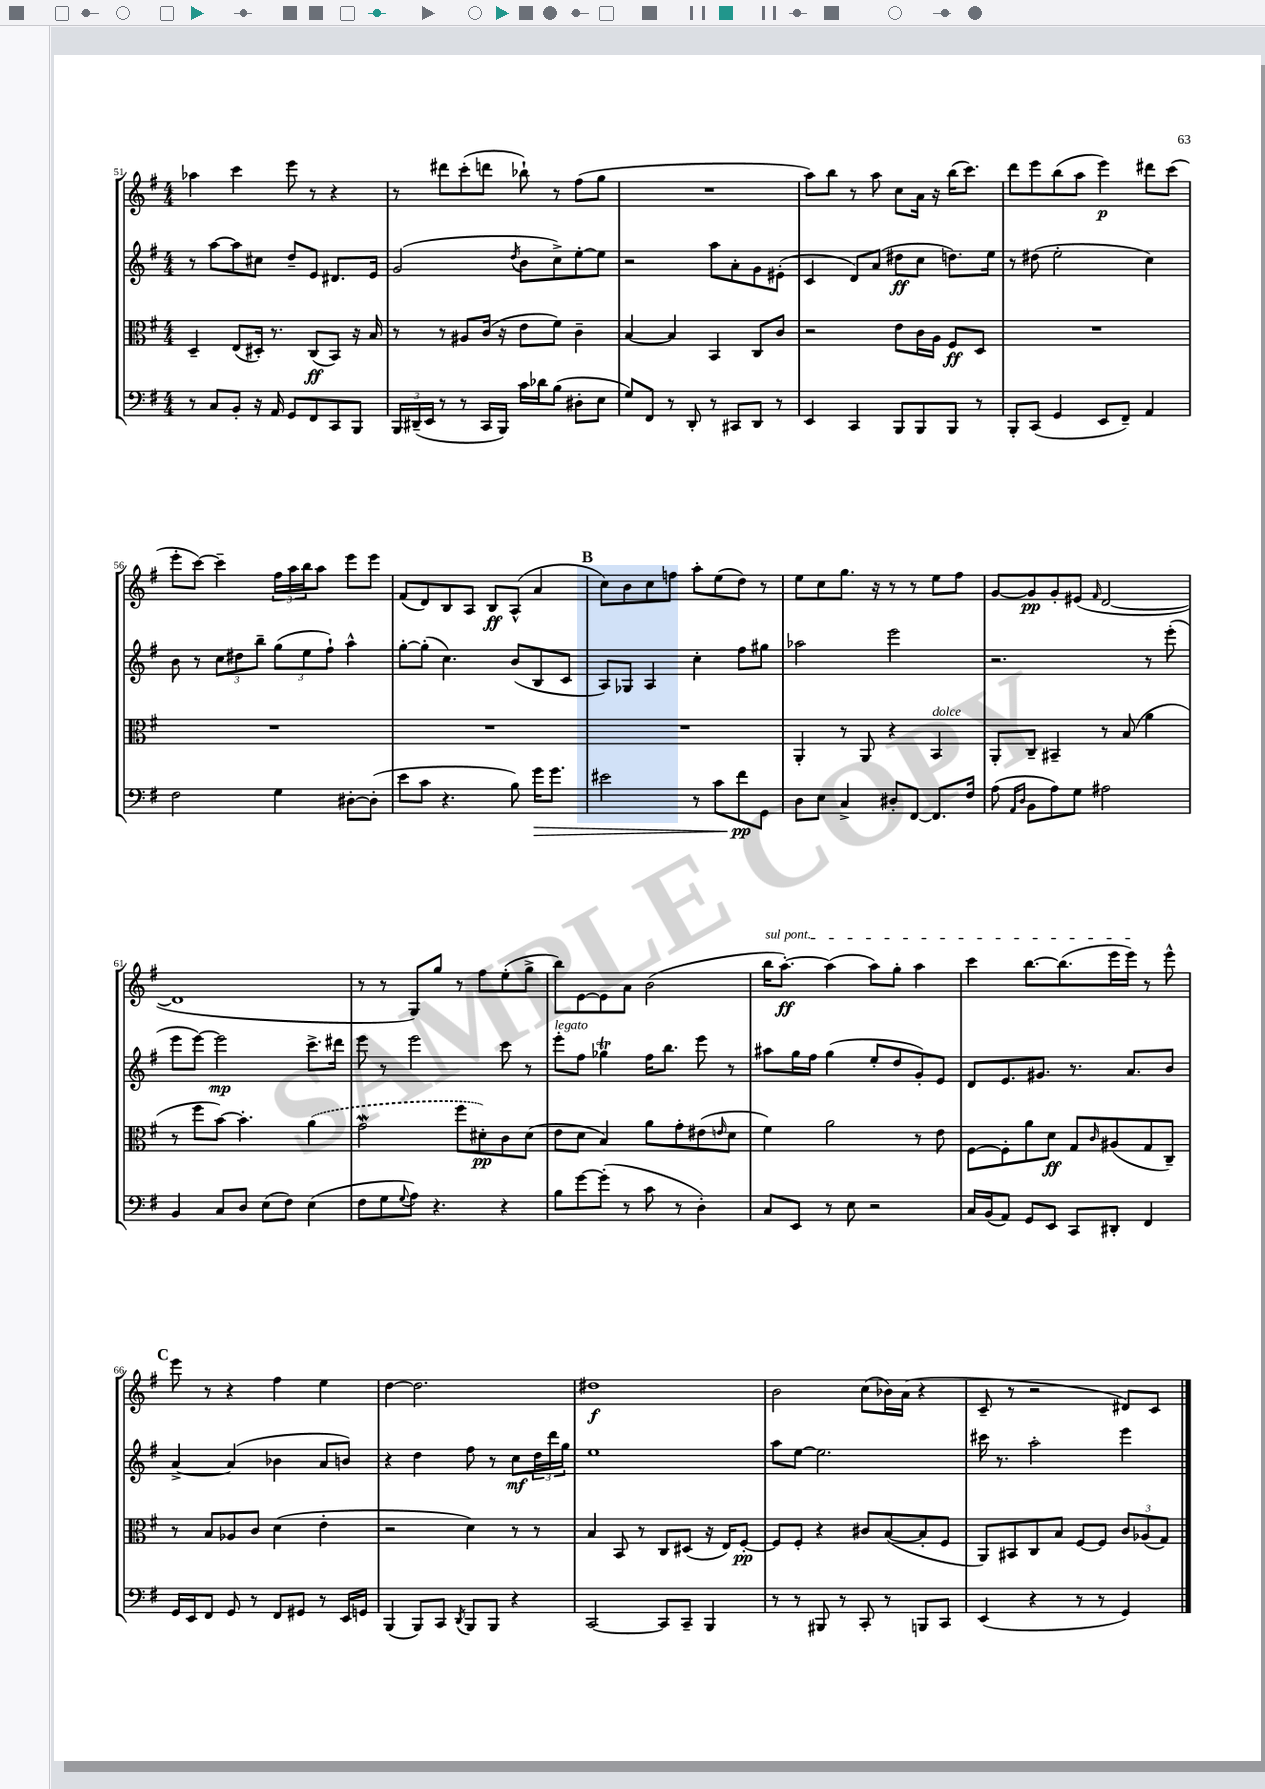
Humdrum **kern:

**kern	**dynam	**kern	**dynam	**kern	**dynam	**kern	**dynam
*part4	*part4	*part3	*part3	*part2	*part2	*part1	*part1
*staff4	*staff4	*staff3	*staff3	*staff2	*staff2	*staff1	*staff1
*clefF4	*	*clefC3	*	*clefG2	*	*clefG2	*
*k[f#]	*	*k[f#]	*	*k[f#]	*	*k[f#]	*
*M4/4	*	*M4/4	*	*M4/4	*	*M4/4	*
=51	=51	=51	=51	=51	=51	=51	=51
8r	.	4D~/	.	8r	.	4aa-X\	.
8C/L	.	.	.	[8aa\L	.	.	.
8BB'/J	.	(8E/L	.	8aa\]	.	4ccc\	.
16r	.	16D#X'/Jk)	.	8cc#X\J	.	.	.
16AA/	.	8.r	.	.	.	.	.
8GG/L	.	.	.	8dd~/L	.	8eee\	.
8FF#/	.	(8C/L	ff	8e/J	.	8r	.
8CC/	.	8BB/J)	.	8.d#X/L	.	4r	.
8BBB/J	.	16r	.	.	.	.	.
.	.	16B/	.	16e/Jk	.	.	.
=52	=52	=52	=52	=52	=52	=52	=52
24BBB/LL	.	8r	.	(2g/	.	8r	.
(24DD#X~/	.	.	.	.	.	.	.
24EE/JJ	.	.	.	.	.	.	.
8r	.	8r	.	.	.	8ddd#X\L	.
8r	.	8A#X/L	.	.	.	(8ccc'\	.
16CC/LL	.	(16c/Jk	.	.	.	8dddn\J	.
16BBB/JJ)	.	16r	.	.	.	.	.
.	.	.	.	8qdd/	.	.	.
16c\LL	.	8e\L	.	8b\L	.	8bb-X`\)	.
16d-X\J	.	.	.	.	.	.	.
(8B\J	.	8f#\J)	.	8cc^\)	.	8r	.
8D#X'\L	.	4c~\	.	[8ee'\	.	(8ff#\L	.
8E\J	.	.	.	8ee\J]	.	8gg\J	.
=53	=53	=53	=53	=53	=53	=53	=53
8G/L)	.	[4B/	.	2r	.	1r	.
8FF#/J	.	.	.	.	.	.	.
8r	.	4B/]	.	.	.	.	.
8DD'/	.	.	.	.	.	.	.
8r	.	4BB/	.	8aa\L	.	.	.
8CC#X/L	.	.	.	8a'\	.	.	.
8DD/J	.	8C/L	.	8g\	.	.	.
8r	.	8c/J	.	(8e#X'\J	.	.	.
=54	=54	=54	=54	=54	=54	=54	=54
4EE/	.	2r	.	4c/	.	8aa\L)	.
.	.	.	.	.	.	8bb\J	.
4CC/	.	.	.	8d/L)	.	8r	.
.	.	.	.	(8a/J	.	8aa\	.
8BBB/L	.	8e\L	.	8dd#X\L	ff	8cc\L	.
8BBB/	.	16c\L	.	8cc\J	.	16a\Jk	.
.	.	16A\JJ	.	.	.	16r	.
8BBB/J	.	8F#/L	ff	8.ddn\L)	.	(16bb\KL	.
.	.	.	.	.	.	8.ccc\J)	.
8r	.	8D/J	.	.	.	.	.
.	.	.	.	16ee\Jk	.	.	.
=55	=55	=55	=55	=55	=55	=55	=55
8BBB'/L	.	1r	.	8r	.	8ddd\L	.
(8CC/J	.	.	.	(8dd#X\	.	8eee\	.
4GG/	.	.	.	2ee'\	.	(8bb\	.
.	.	.	.	.	.	8aa\J	.
8EE/L	.	.	.	.	.	4eee\)	p
8FF#~/J)	.	.	.	.	.	.	.
4AA/	.	.	.	4cc\)	.	8ddd#X\L	.
.	.	.	.	.	.	(8ccc\J	.
!!LO:LB:g=z
=56	=56	=56	=56	=56	=56	=56	=56
2F#\	.	1r	.	8b\	.	8eee'\L	.
.	.	.	.	8r	.	[8ccc\J)	.
.	.	.	.	12cc\L	.	4ccc~\]	.
.	.	.	.	12dd#X\	.	.	.
.	.	.	.	12bb~\J	.	.	.
4G\	.	.	.	(12gg\L	.	24ff#\LL	.
.	.	.	.	.	.	24aa\	.
.	.	.	.	12ee\	.	24bb\J	.
.	.	.	.	.	.	8aa\J	.
.	.	.	.	12ff#`\J)	.	.	.
[8D#X'\L	.	.	.	4aa^^\	.	8eee\L	.
(8D#'\J]	.	.	.	.	.	8eee\J	.
=57	=57	=57	=57	=57	=57	=57	=57
8e\L	.	1r	.	[8gg'\L	.	(8f#/L	.
8c\J	.	.	.	(8gg'\J]	.	8d/)	.
4.r	.	.	.	4.cc\)	.	8B/	.
.	.	.	.	.	.	8A/J	.
.	.	.	.	.	.	8B/L	ff
8B\)	.	.	.	(8b/L	.	(8A^^/J	.
!	!LO:HP:b	!	!	!	!	!	!
16g\KL	>	.	.	8B/	.	4a/	.
8.g\J	.	.	.	.	.	.	.
.	.	.	.	8c/J	.	.	.
!!LO:REH:place=s1:t=B
=58	=58	=58	=58	=58	=58	=58	=58
2e#X\	.	1r	.	8A/L)	.	8cc\L)	.
.	.	.	.	8G-X/J	.	8b\	.
.	.	.	.	4A/	.	8cc\	.
.	.	.	.	.	.	8ffn\J	.
8r	.	.	.	4cc'\	.	8aa'\L	.
8c\L	.	.	.	.	.	(8ee\	.
8f#\	pp	.	.	8ff#\L	.	8dd\J)	.
8GG\J	]	.	.	8gg#X\J	.	8r	.
=59	=59	=59	=59	=59	=59	=59	=59
8D\L	.	4AA'/	.	2aa-X\	.	8ee\L	.
8E\J	.	.	.	.	.	8cc\	.
4C^/	.	8r	.	.	.	8.gg\J	.
.	.	8AA/	.	.	.	.	.
.	.	.	.	.	.	16r	.
8D#X'/L	.	4r	.	2eee\	.	8r	.
[8FF#/J	.	.	.	.	.	8r	.
!	!	!LO:TX:a:i:t=dolce	!	!	!	!	!
8.FF#/L]	.	4BB/	.	.	.	8ee\L	.
.	.	.	.	.	.	8ff#\J	.
16F#/Jk	.	.	.	.	.	.	.
=60	=60	=60	=60	=60	=60	=60	=60
(8A\	.	8AA'/L	.	2.r	.	[8g/L	.
16qqAA/LL	.	.	.	.	.	.	.
16qqD/JJ	.	.	.	.	.	.	.
8BB\L	.	8C~/J	.	.	.	8g/]	pp
8A\)	.	4BB#X~/	.	.	.	8g'/	.
8G\J	.	.	.	.	.	(8e#X/J	.
.	.	.	.	.	.	16qqf#/	.
2A#X\	.	8r	.	.	.	[2d/	.
.	.	(8B/	.	.	.	.	.
.	.	4a\	.	8r	.	.	.
.	.	.	.	(8eee'\	.	.	.
!!LO:LB:g=z
=61	=61	=61	=61	=61	=61	=61	=61
4BB/	.	8r	.	8eee\L	.	1d]	.
.	.	8ff#\L	.	[8eee\J)	.	.	.
8C/L	.	[8b\J)	.	2eee\]	mp	.	.
8D/J	.	4.b'\]	.	.	.	.	.
(8E\L	.	.	.	.	.	.	.
8F#\J)	.	.	.	.	.	.	.
(4E\	.	(4a\	.	8.ccc^\L	.	.	.
.	.	.	.	16ddd#X\Jk	.	.	.
=62	=62	=62	=62	=62	=62	=62	=62
8F#\L	.	2gw\	.	8eee\	.	8r	.
8G\	.	.	.	8r	.	8r	.
8qqG/	.	.	.	.	.	.	.
8A\J)	.	.	.	2eee\	.	8G/L)	.
4.r	.	.	.	.	.	8gg/J	.
.	.	8ff#\L	.	.	.	8r	.
.	.	8d#X'\)	pp	.	.	8ff#\L	.
4r	.	8c\	.	8ccc\	.	(8ee'\	.
.	.	(8d#\J	.	8r	.	8gg^\J	.
=63	=63	=63	=63	=63	=63	=63	=63
!	!	!	!	!LO:TX:a:i:t=legato	!	!	!
8B\L	.	8e\L	.	8eee'\L	.	8bb\L)	.
[8g\	.	8d\J	.	8ff#\J	.	[8e\	.
(8g'\J]	.	4B/)	.	4gg-XT\	.	8e\]	.
8r	.	.	.	.	.	8a\J	.
8c\	.	8a\L	.	16ff#\KL	.	(2b\	.
.	.	.	.	8.bb\J	.	.	.
8r	.	8g'\	.	.	.	.	.
4D'\)	.	(8e#X\	.	8eee\	.	.	.
.	.	16qqen/	.	.	.	.	.
.	.	8d\J	.	8r	.	.	.
=64	=64	=64	=64	=64	=64	=64	=64
!	!	!	!	!	!	!LO:TX:a:i:t=sul pont.	!
8C/L	.	4f#\)	.	8aa#X\L	.	16bb\KL	.
.	.	.	.	.	.	[8.aa'\J)	ff
8EE/J	.	.	.	16gg\L	.	.	.
.	.	.	.	16ff#\JJ	.	.	.
8r	.	2a\	.	(4gg\	.	(4aa\]	.
8E\	.	.	.	.	.	.	.
2r	.	.	.	8ee'/L	.	8aa\L)	.
.	.	.	.	8dd/	.	8gg'\J	.
.	.	8r	.	8g'/)	.	4aa\	.
.	.	8e\	.	8e/J	.	.	.
=65	=65	=65	=65	=65	=65	=65	=65
16C/LL	.	[8F#\L	.	8d/L	.	4ccc\	.
(16BB/J	.	.	.	.	.	.	.
8AA/J)	.	8F#'\]	.	8.e/	.	.	.
8GG/L	.	8a\	.	.	.	[8.bb\L	.
.	.	.	.	8.g#X/J	.	.	.
8EE/J	.	8d\J	ff	.	.	.	.
.	.	.	.	.	.	(8.bb\]	.
8CC/L	.	8G/L	.	8.r	.	.	.
.	.	16qqc/	.	.	.	.	.
8DD#X'/J	.	(8A#X/	.	.	.	16eee\L	.
.	.	.	.	8.a/L	.	16eee\JJ)	.
4FF#/	.	8G/	.	.	.	8r	.
.	.	8C~/J)	.	8b/J	.	8eee^^\	.
!!LO:LB:g=z
!!LO:REH:place=s1:t=C
=66	=66	=66	=66	=66	=66	=66	=66
16GG/LL	.	8r	.	[4a^/	.	8eee\	.
16EE/J	.	.	.	.	.	.	.
8FF#/J	.	8B/L	.	.	.	8r	.
8GG/	.	8A-X/	.	(4a/]	.	4r	.
8r	.	8c/J	.	.	.	.	.
8FF#/L	.	(4d\	.	4b-X\	.	4ff#\	.
8GG#X/J	.	.	.	.	.	.	.
8r	.	4e'\	.	8a/L	.	4ee\	.
16EE/LL	.	.	.	8bn/J)	.	.	.
16GGn/JJ	.	.	.	.	.	.	.
=67	=67	=67	=67	=67	=67	=67	=67
(4BBB/	.	2r	.	4r	.	[4dd\	.
8BBB/L)	.	.	.	4dd\	.	2.dd\]	.
8CC/J	.	.	.	.	.	.	.
8qDD/	.	.	.	.	.	.	.
8BBB/L	.	4d\)	.	8ff#\	.	.	.
8BBB/J	.	.	.	8r	.	.	.
4r	.	8r	.	8cc\L	mf	.	.
.	.	8r	.	24dd\L	.	.	.
.	.	.	.	24ddd\	.	.	.
.	.	.	.	24gg\JJ	.	.	.
=68	=68	=68	=68	=68	=68	=68	=68
[2CC/	.	4B/	.	1ee	.	1dd#X	f
.	.	8BB/	.	.	.	.	.
.	.	8r	.	.	.	.	.
8CC/L]	.	8C/L	.	.	.	.	.
8CC~/J	.	(8D#X/J	.	.	.	.	.
4BBB/	.	16r	.	.	.	.	.
.	.	16E/KL)	.	.	.	.	.
.	.	[8F#'/J	pp	.	.	.	.
=69	=69	=69	=69	=69	=69	=69	=69
8r	.	8F#/L]	.	8aa\L	.	2b\	.
8r	.	8F#'/J	.	[8ee\J	.	.	.
8BBB#X/	.	4r	.	2.ee\]	.	.	.
8r	.	.	.	.	.	.	.
8CC'/	.	8c#X/L	.	.	.	(8cc\L	.
8r	.	([8B/	.	.	.	16b-X\L)	.
.	.	.	.	.	.	(16a\JJ	.
8BBBn/L	.	8B'/]	.	.	.	4r	.
8CC/J	.	8F#/J	.	.	.	.	.
=70	=70	=70	=70	=70	=70	=70	=70
(4EE/	.	8AA/L)	.	16ccc#X\	.	8c~/	.
.	.	.	.	8.r	.	.	.
.	.	8BB#X/	.	.	.	8r	.
4r	.	8C/	.	2aa'\	.	2r	.
.	.	8B/J	.	.	.	.	.
8r	.	[8F#/L	.	.	.	.	.
8r	.	8F#/J]	.	.	.	.	.
4GG/)	.	12c/L	.	4eee\	.	8d#X/L)	.
.	.	(12A-X/	.	.	.	.	.
.	.	.	.	.	.	8c/J	.
.	.	12G/J)	.	.	.	.	.
==	==	==	==	==	==	==	==
*-	*-	*-	*-	*-	*-	*-	*-
